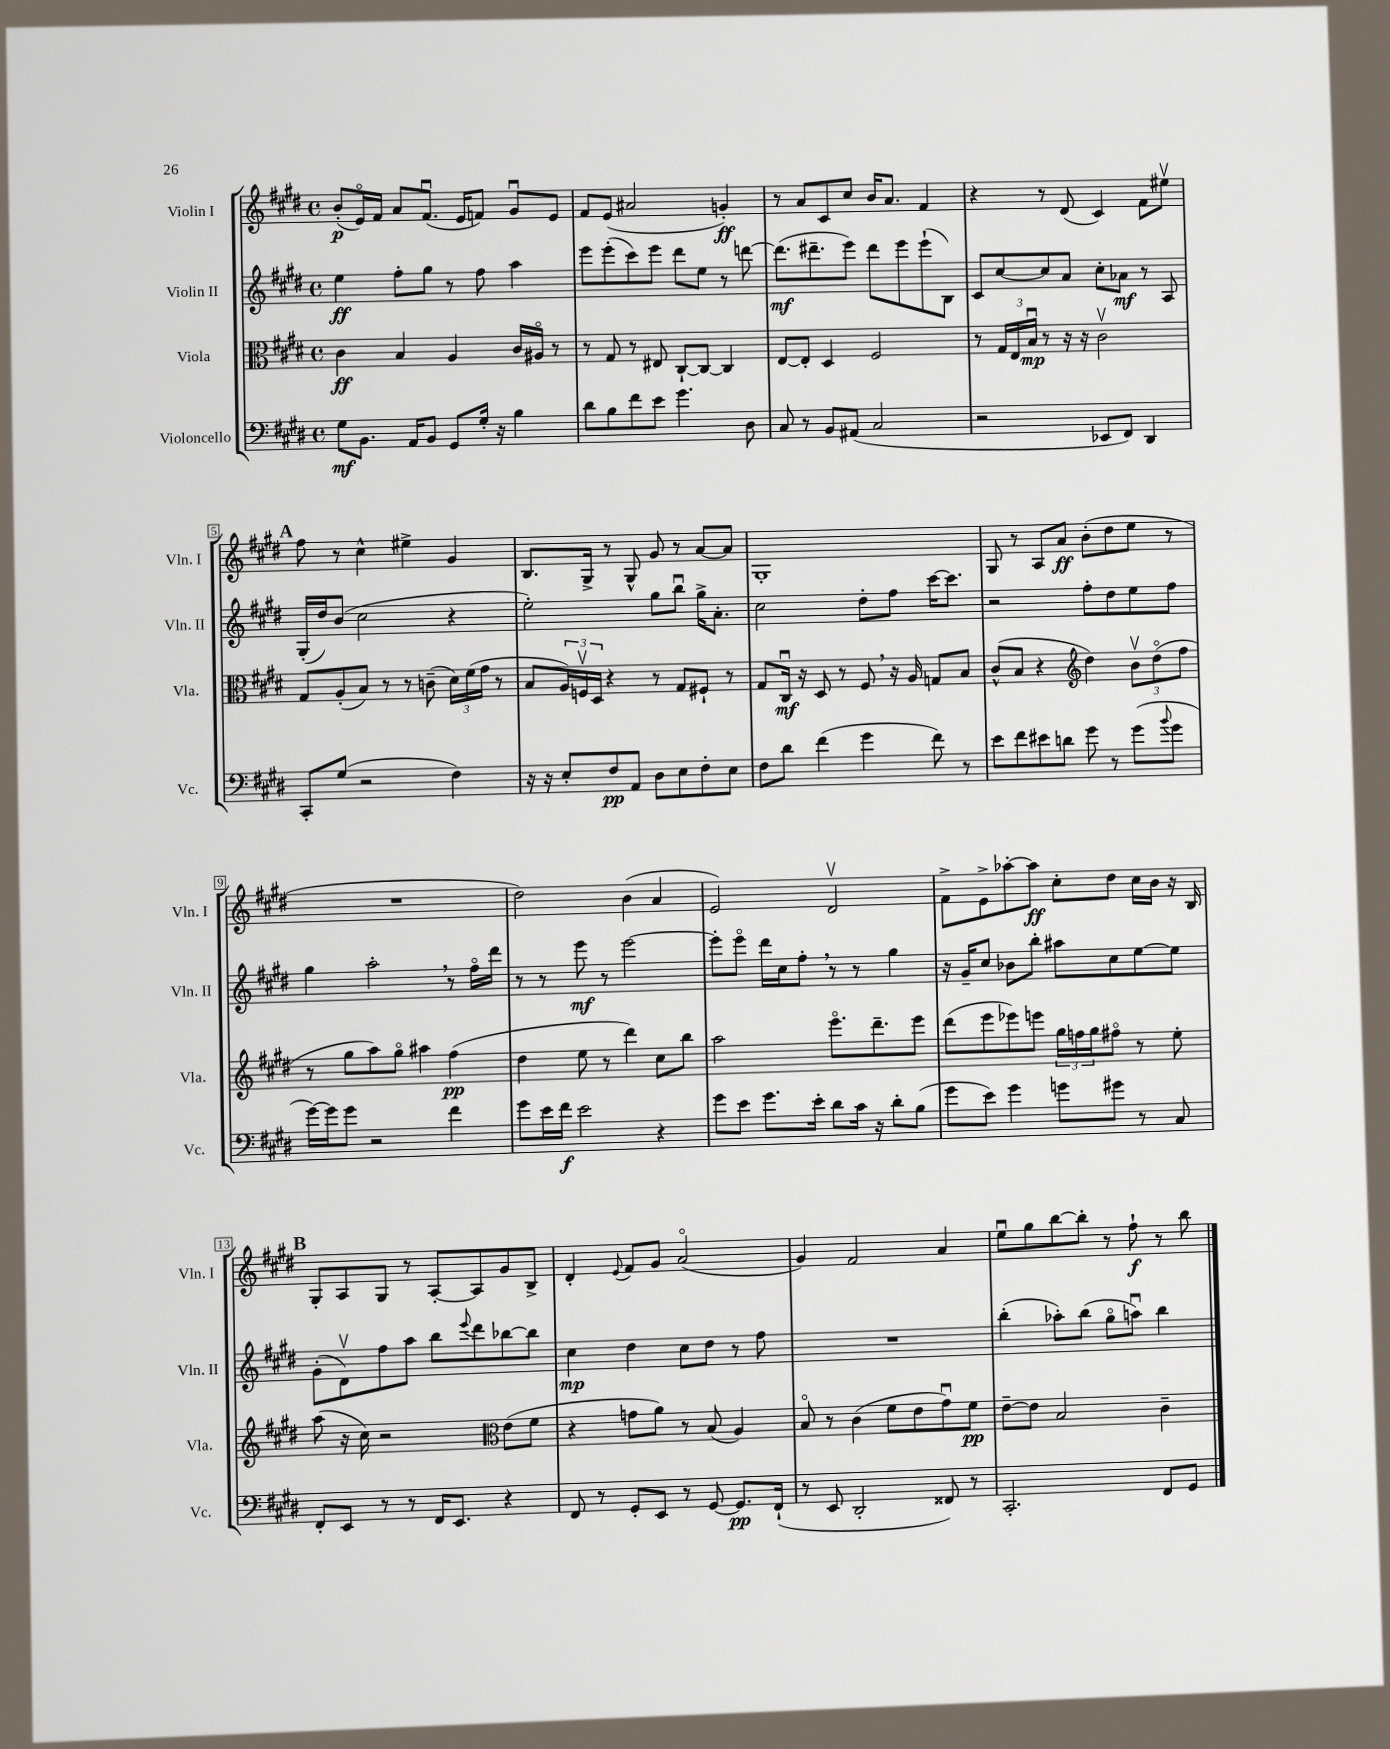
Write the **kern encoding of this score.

**kern	**kern	**kern	**kern
*staff4	*staff3	*staff2	*staff1
*clefF4	*clefC3	*clefG2	*clefG2
*k[f#c#g#d#]	*k[f#c#g#d#]	*k[f#c#g#d#]	*k[f#c#g#d#]
*M4/4	*M4/4	*M4/4	*M4/4
*met(c)	*met(c)	*met(c)	*met(c)
8G#\L	4c#\	4ee\	(8b'/L
8.BB\J	.	.	16eo/L)
.	.	.	16f#/JJ
.	4B/	8ff#'\L	8a/L
16AA/LK	.	.	.
8BB/J	.	8gg#\J	(8.f#u/J
8GG#/L	4A/	8r	.
.	.	.	16e/LK
16G#'/Jk	.	8ff#\	8f/J)
16r	.	.	.
4B\	16c#/LL	4aa\	8g#u/L
.	16A#o/JJ	.	.
.	8r	.	8e/J
=	=	=	=
8d#\L	8r	8eee\L	8f#/L
8B\	8G#/	(8eee'\	(8e/J
8f#\	8r	8ccc#\)	2a#/
8e\J	8E#/	8eee\J	.
4.g#\	[8C#`/L	8ddd#\L	.
.	8C#/_J	8ee\J	.
.	4C#/]	8r	4g'/)
8D#\	.	[8ddd\	.
=	=	=	=
8C#/	[8E/L	(8.ddd\]L	8r
8r	8E'/]J	.	8a/L
.	.	8.ddd#~\	.
8BB/L	4D#/	.	8c#/
(8AA#/J	.	8eee\J)	8cc#/J
2C#/	2F#/	8ddd#\L	16b/LK
.	.	.	8.a/J
.	.	8eee\	.
.	.	(8eee`\	4f#/
.	.	8B\J)	.
=	=	=	=
2r	8r	8c#/L	4r
.	24G#/LL	[8cc#/	.
.	24E/	.	.
.	24Bu/JJ	.	.
.	8r	8cc#/]	8r
.	16r	8a/J	(8d#/
.	16r	.	.
8EE-/L	2c#v\	8cc#'\L	4c#/)
8FF#/J)	.	8a-\J	.
4DD#/	.	8r	8f#\L
.	.	8A/	8ee#v\J
=	=	=	=
8CC#'/L	8G#/L	(16G#'/LL	8ff#\
.	.	16dd#/J)	.
(8G#/J	(8A'/	(8b/J	8r
2r	8B/J)	2cc#\	4cc#^^\
.	8r	.	.
.	8r	.	4ee#^\
.	(8c~\	.	.
4F#\)	24d#\LL)	4r	4g#/
.	(24f#\	.	.
.	24g#\JJ	.	.
.	8r	.	.
=	=	=	=
16r	8B/L	2ee'\)	8.B/L
16r	.	.	.
8E'/L	24A/L)	.	.
.	24Fv/	.	.
.	.	.	16G#^/Jk
.	24D#/JJ	.	.
8F#/	4r	.	8r
8AA/J	.	.	8G#^^/
8D#\L	8r	8gg#\L	8g#/
8E\	8G#/L	8bbu\J	8r
8F#'\	8F#`/J	16gg#^\LK	[8a/L
.	.	8.a'\J	.
8E\J	8r	.	8a/]J
=	=	=	=
8F#\L	8G#/L	2cc#\	1G#'
8d#\J	16C#u/Jk	.	.
.	16r	.	.
(4f#\	8D#/	.	.
.	8r	.	.
4g#\	8F#/	8dd#'\L	.
.	16r	8ff#\J	.
.	16A/	.	.
8f#\)	8G/L	[16ccc#\LK	.
.	.	8.ccc#\]J	.
8r	8B/J	.	.
=	=	=	=
8e\L	(8c#^^/L	2r	8G#/
8f#\	8B/J	.	8r
8e#\	4r	.	8A/L
8d\J	.	.	8a/J
*	*clefG2	*	*
8g#\	4dd#\)	8ff#'\L	(8b'\L
8r	.	8dd#\	8dd#\
(8g#\L	12bv\L	8ee\	8ee\J
.	(12dd#o\	.	.
8qqb/	.	.	.
8g#\J	.	8ff#\J	8r
.	12ff#\J	.	.
=	=	=	=
[16g#\LL)	8r	4gg#\	1r
16g#\]J	.	.	.
8g#\J	8gg#\L	.	.
2r	8aa\)	2aa'\	.
.	8gg#o\J	.	.
.	4aa#\	.	.
4f#\	(4ff#\	8r	.
.	.	16ff#o\LL	.
.	.	16ddd#\JJ	.
=	=	=	=
8g#\L	4dd#\	8r	2dd#\)
16e\L	.	8r	.
16f#\JJ	.	.	.
2e\	8ee\	8eee\	.
.	8r	8r	.
.	4ddd#\)	[2eee\	(4b\
4r	8cc#\L	.	4a/
.	8bb\J	.	.
=	=	=	=
8g#\L	2aa\	8eee'\]L	2e/)
8e\J	.	8eeeo\J	.
8.g#\L	.	16ddd#\LL	.
.	.	16cc#\J	.
.	.	8ff#'\J	.
16e'\Jk	.	.	.
8d#\L	8.eeeo\L	8r	2d#v/
16c#\Jk	.	8r	.
16r	8.ddd#~\	.	.
8d#'\L	.	4gg#\	.
(8B\J	8eee\J	.	.
=	=	=	=
8g#\L	(8ddd#\L	16r	8f#^\L
.	.	16g#~/LK	.
8e\J)	8eee\	8cc#/J	8e^\
4g#\	8eee-\)	8b-\L	[8aa-'\
.	8eee\J	8bb'\J	8aa-\]J
8g\L	24gg#\LL	8aa#\L	8cc#'\L
.	24ff\	.	.
.	24gg#\J	.	.
8g#\J	8ff#o\J	8cc#\	8dd#\J
8r	8r	[8ee\	16cc#\LL
.	.	.	16b\JJ
8C#/	8ee'\	8ee\]J	16r
.	.	.	16B/
=	=	=	=
8FF#'/L	(8aa\	(8g#'\L	8G#'/L
8EE/J	16r	8d#v\)	8A/
.	16cc#\)	.	.
8r	2r	8ff#\	8G#/J
8r	.	8aa\J	8r
16FF#/LK	.	8bb\L	[8A'/L
8.EE/J	.	.	.
.	.	8qqeee/	.
.	.	8ddd#\	8A/]
*	*clefC3	*	*
4r	(8e\L	[8bb-\	8g#/
.	8f#\J	8bb-\]J	8B^/J
=	=	=	=
8FF#/	4r	4cc#\	4d#'/
8r	.	.	.
.	.	.	8qqe/
8GG#'/L	8g\L	4dd#\	8f#/L
8EE/J	8a\J)	.	8g#/J
8r	8r	8cc#\L	(2ao/
[8GG#/	(8B/	8dd#\J	.
8.GG#/]L	4A/)	8r	.
.	.	8ff#\	.
(16FF#`/Jk	.	.	.
=	=	=	=
8r	8Bo/	1r	4g#/)
8EE/	8r	.	.
2DD#'/	(4c#\	.	2f#/
.	8f#\L	.	.
.	8e\	.	.
8FF##/)	8g#u\)	.	4a/
8r	8f#\J	.	.
=	=	=	=
2.CC#'/	[8e~\L	(4bb'\	8eeu\L
.	8e\]J	.	8gg#\
.	2B/	8aa-'\L)	[8bb\
.	.	(8bb\J	8bb'\]J
.	.	8gg#o\L	8r
.	.	8aau\J)	8ff#`\
8FF#/L	4c#~\	4bb\	8r
8GG#/J	.	.	8bb\
==	==	==	==
*-	*-	*-	*-
